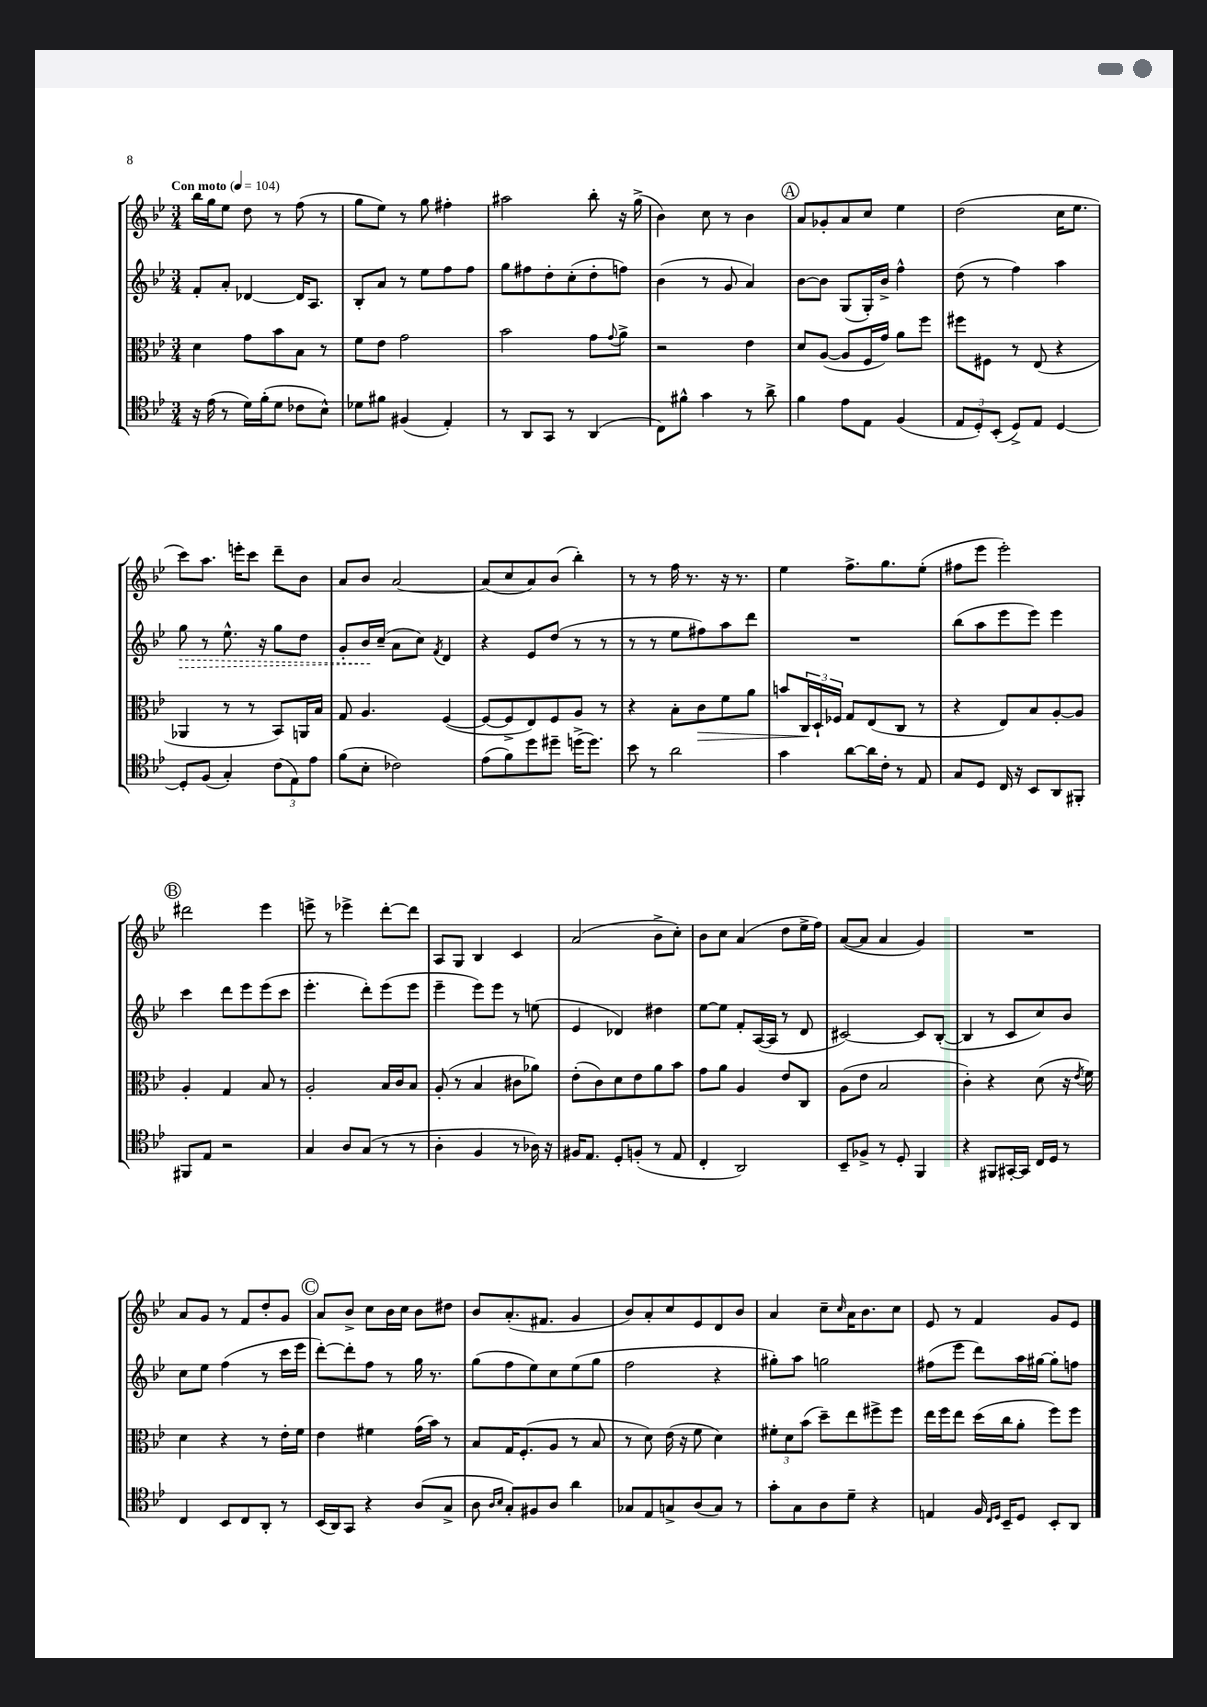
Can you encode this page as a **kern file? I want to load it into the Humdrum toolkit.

**kern	**kern	**dynam	**kern	**dynam	**kern
*part4	*part3	*part3	*part2	*part2	*part1
*staff4	*staff3	*staff3	*staff2	*staff2	*staff1
*clefC4	*clefC3	*	*clefG2	*	*clefG2
*k[b-e-]	*k[b-e-]	*	*k[b-e-]	*	*k[b-e-]
*M3/4	*M3/4	*	*M3/4	*	*M3/4
*MM104	*MM104	*	*MM104	*	*MM104
=1	=1	=1	=1	=1	=1
!	!	!	!	!	!LO:TX:a:B:t=Con moto
16r	4d\	.	8f'/L	.	16bb-\LL
(16e-\	.	.	.	.	16gg\J
8r	.	.	8a'/J	.	8ee-\J
16d\LL)	8g\L	.	[4d-X/	.	8dd\
(16f'\J	.	.	.	.	.
8d\J	8b-\	.	.	.	8r
8c-X\L	8B-\J	.	16d-/KL]	.	(8ff\
.	.	.	8.A/J	.	.
8B-^^\J)	8r	.	.	.	8r
=2	=2	=2	=2	=2	=2
8d-X\L	8f\L	.	8B-'/L	.	8gg\L
8f#X\J	8e-\J	.	8a/J	.	8ee-\J)
(4F#X/	2g\	.	8r	.	8r
.	.	.	8ee-\L	.	8gg\
4E-'/)	.	.	8ff\	.	4ff#X'\
.	.	.	8ff\J	.	.
=3	=3	=3	=3	=3	=3
8r	2b-\	.	8gg\L	.	2aa#X\
8AA/L	.	.	8ff#X\	.	.
8GG/J	.	.	8dd'\	.	.
8r	.	.	(8cc'\	.	.
(4AA/	8g\L	.	8dd'\	.	8bb-'\
.	8qqg/	.	.	.	.
.	8a^\J	.	8ffn\J)	.	16r
.	.	.	.	.	(16gg^\
=4	=4	=4	=4	=4	=4
8C\L)	2r	.	(4b-\	.	4b-\)
8f#X^^\J	.	.	.	.	.
4g\	.	.	8r	.	8cc\
.	.	.	8g/	.	8r
8r	4e-\	.	4a/)	.	4b-\
8a^\	.	.	.	.	.
!!LO:REH:place=s1:t=A
=5	=5	=5	=5	=5	=5
4f\	8d/L	.	[8b-\L	.	8a/L
.	([8A/J	.	8b-\J]	.	8g-X'/
8e-\L	8A/L]	.	(8G/L	.	8a/
8E-\J	16F/L	.	16G'/L)	.	8cc/J
.	16g/JJ)	.	16b-^/JJ	.	.
(4F/	8a\L	.	4ff^^\	.	4ee-\
.	8ff\J	.	.	.	.
=6	=6	=6	=6	=6	=6
12E-/L	8ff#X\L	.	(8dd\	.	(2dd\
12D'/)	.	.	.	.	.
.	8F#X\J	.	8r	.	.
(12BB-'/J	.	.	.	.	.
8D^/L)	8r	.	4ff\)	.	.
8E-/J	(8E-/	.	.	.	.
[4D/	4r	.	4aa\	.	16cc\KL
.	.	.	.	.	8.ee-\J
!!LO:LB:g=z
=7	=7	=7	=7	=7	=7
!	!	!	!	!LO:HP:b	!
8D'/L]	4AA-X/	.	8gg\	>	8ccc\L)
(8F/J	.	.	8r	.	8.aa\J
4G'/)	8r	.	8.ee-^^\	.	.
.	.	.	.	.	16eeen'\KL
.	8r	.	.	.	8ccc\J
.	.	.	16r	.	.
(12c\L	8BB-/L)	.	8gg\L	.	8ddd~\L
12E-\)	.	.	.	.	.
.	16AAn/L	.	8dd\J	.	8b-\J
12e-\J	.	.	.	.	.
.	16B-/JJ	.	.	.	.
=8	=8	=8	=8	=8	=8
(8f\L	8G/	.	8g'/L	.	8a/L
8B-'\J	4.A/	.	16b-/L	.	8b-/J
.	.	.	(16cc~/JJ	]	.
2c-X\)	.	.	8a\L	.	[2a/
.	.	.	8cc\J)	.	.
.	.	.	8qf/	.	.
.	([4F/	.	4d/	.	.
=9	=9	=9	=9	=9	=9
(8e-\L	8F/L_	.	4r	.	(8a/L]
8f\)	8F^/]	.	.	.	8cc/
8dd\	8E-/)	.	8e-/L	.	8a/)
8dd#X~\J	8F/	.	(8dd/J	.	(8b-/J
(16ddn^\KL	8A/J	.	8r	.	4bb-'\)
8.dd\J)	.	.	.	.	.
.	8r	.	8r	.	.
=10	=10	=10	=10	=10	=10
8b-\	4r	.	8r	.	8r
8r	.	.	8r	.	8r
2a\	8B-'\L	.	8ee-\L	.	16ff\
.	.	.	.	.	8.r
!	!	!LO:HP:b	!	!	!
.	8c\	>	8ff#X\)	.	.
.	8f\	.	8aa\	.	16r
.	.	.	.	.	8.r
.	8a\J	.	8ddd\J	.	.
=11	=11	=11	=11	=11	=11
4g\	8bn/L	.	2.r	.	4ee-\
.	24C/L	.	.	.	.
.	24D`/	]	.	.	.
.	24F-X/JJ	.	.	.	.
[8a\L	8G/L	.	.	.	8.ff^\L
16a\L]	(8E-/	.	.	.	.
16c'\JJ	.	.	.	.	8.gg\
8r	8C/J	.	.	.	.
8E-/	8r	.	.	.	(8ee-'\J
=12	=12	=12	=12	=12	=12
8G/L	4r	.	(8bb-\L	.	8ff#X\L
8D/J	.	.	8aa\	.	8eee-\J
16C/	8E-/L)	.	8eee-\	.	2eee-'\)
16r	.	.	.	.	.
8BB-/L	8B-/	.	8eee-\J)	.	.
8AA/	[8A'/	.	4eee-\	.	.
8FF#X'/J	8A/J]	.	.	.	.
!!LO:LB:g=z
!!LO:REH:place=s1:t=B
=13	=13	=13	=13	=13	=13
8FF#X/L	4A'/	.	4ccc\	.	2ddd#X\
8E-/J	.	.	.	.	.
2r	4G/	.	8ddd\L	.	.
.	.	.	8eee-\	.	.
.	8B-/	.	(8eee-\	.	4eee-\
.	8r	.	8ccc\J	.	.
=14	=14	=14	=14	=14	=14
4G/	2A'/	.	4.eee-'\	.	8eeen^\
.	.	.	.	.	8r
8A/L	.	.	.	.	4eee-X^\
(8G/J	.	.	8ddd'\L)	.	.
8r	16B-/LL	.	(8eee-\	.	[8ddd'\L
.	16c/J	.	.	.	.
8r	8B-/J	.	8eee-\J	.	8ddd\J]
=15	=15	=15	=15	=15	=15
4A'\	(8A'/	.	4eee-~\	.	8A/L
.	8r	.	.	.	8G/J
4F/	4B-/	.	8eee-\L)	.	4B-/
.	.	.	8eee-\J	.	.
8r	8c#X\L	.	8r	.	4c/
16A-X\)	8a-X\J)	.	(8een\	.	.
16r	.	.	.	.	.
=16	=16	=16	=16	=16	=16
16F#X/KL	(8e-'\L	.	4e-/	.	(2a/
8.E-/J	.	.	.	.	.
.	8c\)	.	.	.	.
8D'/L	8d\	.	4d-X/)	.	.
(8Fn'/J	8e-\	.	.	.	.
8r	8a\	.	4dd#X\	.	8b-^\L
8E-/	8b-\J	.	.	.	8cc'\J)
=17	=17	=17	=17	=17	=17
4C'/	8g\L	.	[8ee-\L	.	8b-\L
.	8a\J	.	8ee-\J]	.	8cc\J
2AA/)	4A/	.	8f'/L	.	(4a/
.	.	.	([16A/L	.	.
.	.	.	16A/JJ]	.	.
.	8e-/L	.	8r	.	8dd\L
.	8C/J	.	8d/	.	16ee-^\L
.	.	.	.	.	16ff\JJ)
=18	=18	=18	=18	=18	=18
8BB-~/L	(8A\L	.	[2c#X/)	.	([8a/L
8F-X^/J	8e-\J	.	.	.	8a/J]
8r	2B-/	.	.	.	4a/
8D'/	.	.	.	.	.
4FF/	.	.	8c#/L]	.	4g/)
.	.	.	([8B-'/J	.	.
=19	=19	=19	=19	=19	=19
4r	4c'\)	.	4B-/]	.	2.r
8FF#X/L	4r	.	8r	.	.
[16GG#X'/L	.	.	8c/L	.	.
16GG#/JJ]	.	.	.	.	.
16C/LL	(8d\	.	8cc/)	.	.
16D/JJ	.	.	.	.	.
8r	16r	.	8b-/J	.	.
.	8qe-/	.	.	.	.
.	16f\)	.	.	.	.
!!LO:LB:g=z
=20	=20	=20	=20	=20	=20
4C/	4d\	.	8cc\L	.	8a/L
.	.	.	8ee-\J	.	8g/J
8BB-/L	4r	.	(4ff\	.	8r
8C/	.	.	.	.	8f/L
8AA'/J	8r	.	8r	.	8dd'/
8r	16e-'\LL	.	16ccc\LL	.	8g/J
.	16f\JJ	.	16eee-\JJ	.	.
!!LO:REH:place=s1:t=C
=21	=21	=21	=21	=21	=21
(16BB-/LL	4e-\	.	[8ddd'\L)	.	8a/L
16AA/J)	.	.	.	.	.
8GG/J	.	.	8ddd'\]	.	8b-^/J
4r	4f#X\	.	8ff\J	.	8cc\L
.	.	.	8r	.	16b-\L
.	.	.	.	.	16cc\JJ
(8A/L	(16g\LL	.	16gg\	.	8b-\L
.	16b-\JJ)	.	8.r	.	.
8G^/J	8r	.	.	.	8dd#X\J
=22	=22	=22	=22	=22	=22
8A\	8B-/L	.	(8gg\L	.	8b-/L
16qqA/LL	.	.	.	.	.
16qqB-/JJ	.	.	.	.	.
8G'/L)	16G/K	.	8ff\	.	(8.a'/
.	(8.F'/	.	.	.	.
8F#X/	.	.	8ee-\)	.	.
.	.	.	.	.	8.f#X/J
8A/J	8A/J	.	8cc\	.	.
4a\	8r	.	(8ee-\	.	4g/
.	8B-/	.	8gg\J	.	.
=23	=23	=23	=23	=23	=23
8G-X/L	8r	.	2ff\	.	8b-/L)
8E-/	8d\)	.	.	.	8a'/
8Gn^/	(16e-\	.	.	.	8cc/
.	16r	.	.	.	.
(8A/	8f\	.	.	.	8e-/
8G/J)	4d\)	.	4r	.	8d/
8r	.	.	.	.	8b-/J
=24	=24	=24	=24	=24	=24
8g'\L	12f#X'\L	.	8gg#X'\L)	.	4a/
.	12d\	.	.	.	.
8G\	.	.	8aa\J	.	.
.	(12b-\J	.	.	.	.
8A\	8dd~\L)	.	2ggn\	.	8cc~\L
.	.	.	.	.	16qqcc/
8d~\J	8ee-\	.	.	.	16a\K
.	.	.	.	.	8.b-\
4r	8ff#X^\	.	.	.	.
.	8ff#\J	.	.	.	8cc\J
=25	=25	=25	=25	=25	=25
4En/	16ee-\LL	.	(8ff#X\L	.	8e-/
.	16ff\J	.	.	.	.
.	8ee-\J	.	8eee-\J	.	8r
16F/	(16dd\LL	.	8ddd\L)	.	4f/
16qqC/LL	.	.	.	.	.
16qqD/JJ	.	.	.	.	.
16BB-~/KL	16cc\J	.	.	.	.
8D/J	8a'\J	.	16aa\L	.	.
.	.	.	[16gg#X\JJ	.	.
8BB-'/L	8ff\L)	.	8gg#'\L]	.	8g/L
8AA/J	8ff\J	.	8ffn\J	.	8e-/J
==	==	==	==	==	==
*-	*-	*-	*-	*-	*-
